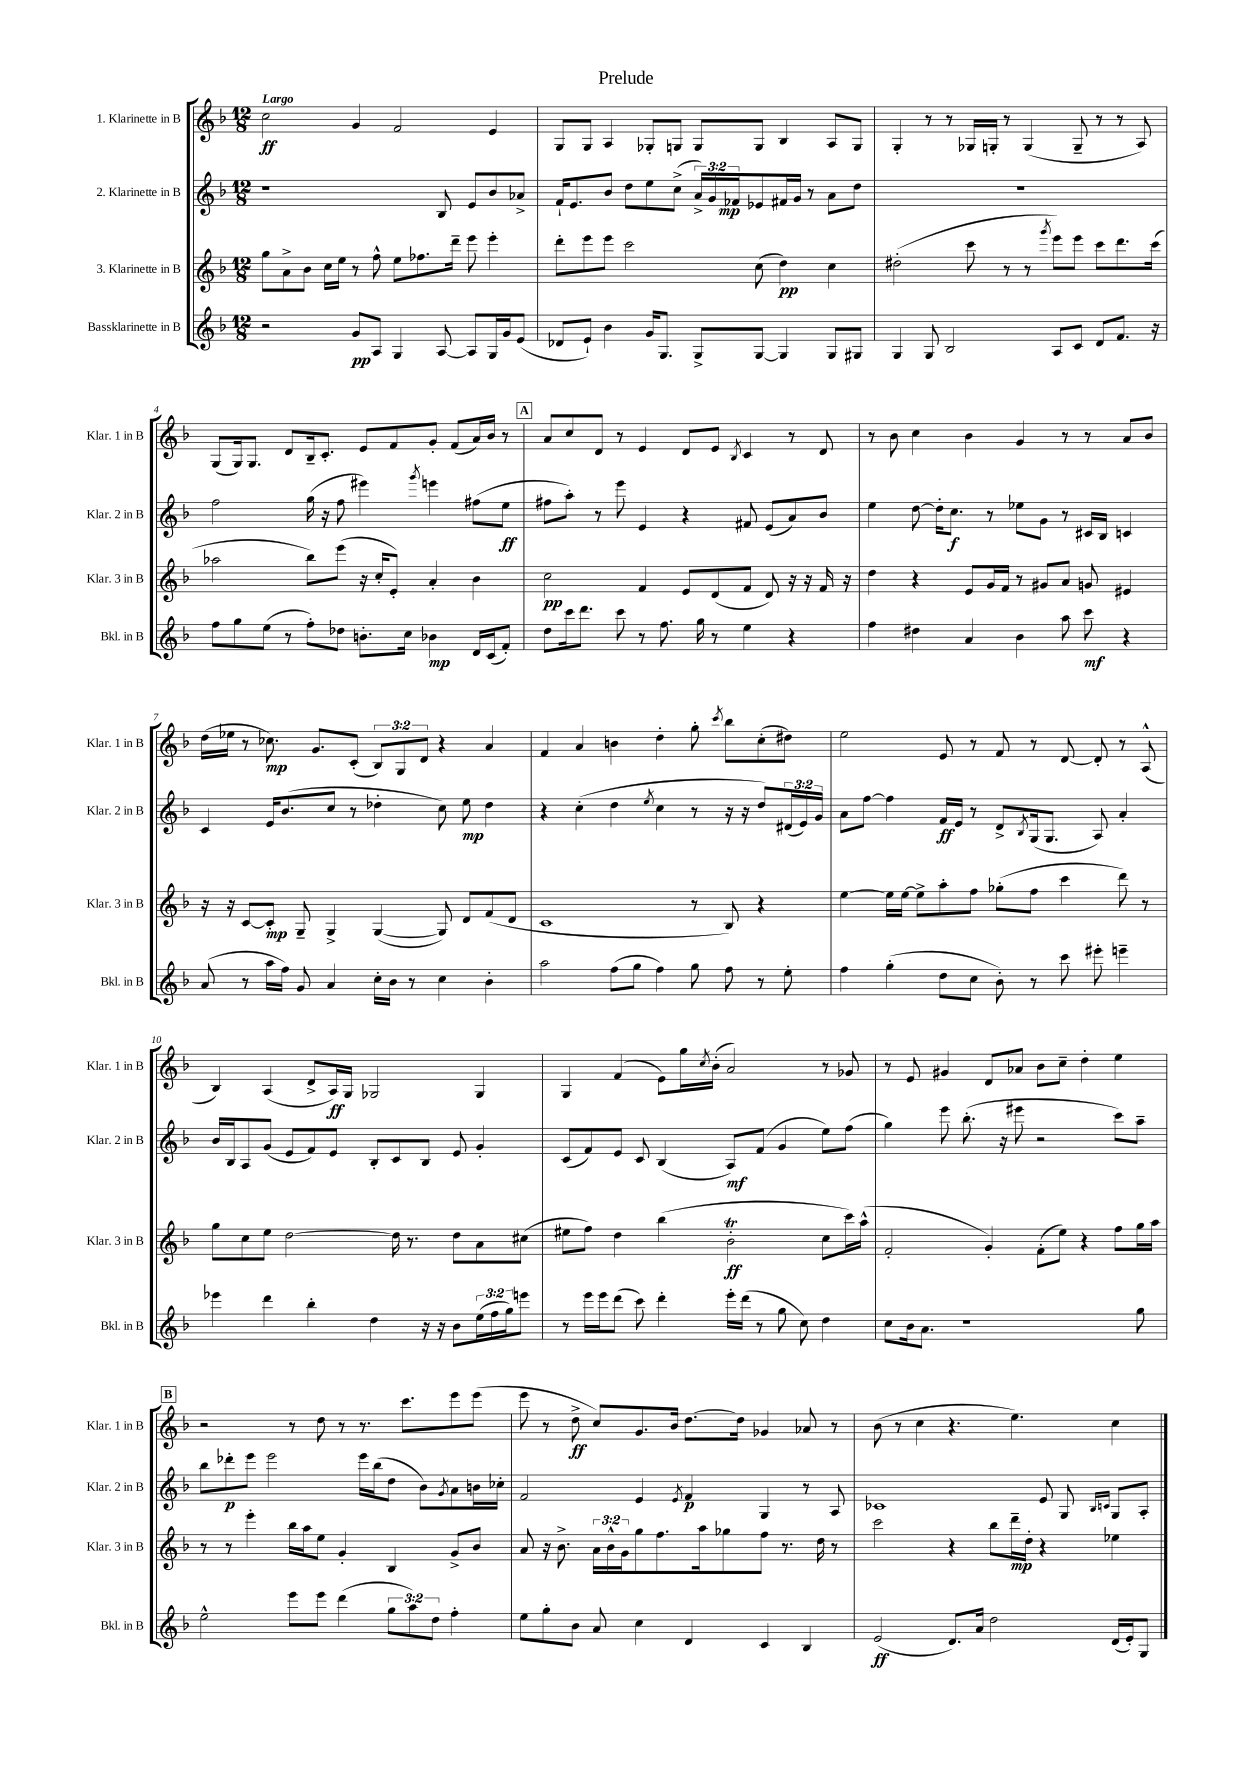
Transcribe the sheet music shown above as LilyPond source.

\header { title = "Prelude" }
<<
\new StaffGroup <<
\new Staff = "s0" \with { instrumentName = "1. Klarinette in B" shortInstrumentName = "Klar. 1 in B" } {
    \clef treble \key f \major \numericTimeSignature \time 12/8 \override Staff.TupletNumber.text = #tuplet-number::calc-fraction-text \tempo "Largo"
    c''2\ff g'4 f'2 e'4 |
    g8 g8 a4 ges8-. g8 g8 g8 bes4 a8 g8 |
    g4-. r8 r8 ges16 g16-. r8 g4( g8-- r8 r8 a8) |
    g8( g16) g8. d'8 bes16-- c'8.-. e'8 f'8 g'8-. f'8( a'16) bes'16 r8 |
    \mark \markup { \box "A" } a'8 c''8 d'8 r8 e'4 d'8 e'8 \acciaccatura { bes8 } c'4 r8 d'8 |
    r8 bes'8 c''4 bes'4 g'4 r8 r8 a'8 bes'8 |
    d''16( ees''16 r8 ces''8.\mp) g'8. c'8-.( \tuplet 3/2 { bes8) g8 d'8 } r4 a'4 |
    f'4 a'4 b'4 d''4-. g''8-. \acciaccatura { c'''8 } bes''8 c''8-.( dis''8) |
    e''2 e'8 r8 f'8 r8 d'8~ d'8-. r8 a8-^( |
    bes4) a4( d'8-> a16\ff) g16 ges2 ges4 |
    g4 f'4( e'8) g''16 \acciaccatura { c''8 } bes'16-.( a'2) r8 ges'8 |
    r8 e'8 gis'4 d'8 aes'8 bes'8 c''8-- d''4-. e''4 |
    \mark \markup { \box "B" } r2 r8 d''8 r8 r8. c'''8. e'''8 e'''8( |
    e'''8 r8 d''8->\ff c''8) g'8. bes'16 d''8.~ d''16 ges'4 aes'8 r8 |
    bes'8( r8 c''4 r4. e''4.) c''4 \bar "|." |
}
\new Staff = "s1" \with { instrumentName = "2. Klarinette in B" shortInstrumentName = "Klar. 2 in B" } {
    \clef treble \key f \major \numericTimeSignature \time 12/8 \override Staff.TupletNumber.text = #tuplet-number::calc-fraction-text
    r1 bes8 e'8 bes'8 aes'8-> |
    f'16-! e'8. bes'8 d''8 e''8 c''8->( \tuplet 3/2 { a'16->) g'16 fes'16\mp } ees'8 fis'16 g'16 r8 a'8 d''8 |
    R1. |
    f''2 g''16( r16 f''8 eis'''4) \acciaccatura { g'''8 } e'''4 fis''8( e''8\ff |
    \mark \markup { \box "A" } fis''8 a''8-.) r8 e'''8 e'4 r4 fis'8 e'8( a'8) bes'8 |
    e''4 d''8~ d''16-. c''8.\f r8 ees''8 g'8 r8 cis'16 bes16 c'4 |
    c'4 e'16 bes'8.( c''8 r8 des''4-. c''8) e''8\mp des''4 |
    r4 c''4-.( d''4 \acciaccatura { e''8 } c''4 r8 r16 r16 d''8) \tuplet 3/2 { dis'16( e'16) g'16 } |
    a'8 f''8~ f''4 f'16\ff e'16 r8 d'8-> \acciaccatura { bes8 } g16( g8. a8) a'4-. |
    bes'16 bes16 a8 g'8( e'8 f'8) e'8 bes8-. c'8 bes8 e'8 g'4-. |
    c'8( f'8) e'8 c'8 bes4( a8\mf) f'8( g'4 e''8) f''8( |
    g''4) e'''8 bes''8.-.( r16 eis'''8 r2 c'''8) a''8-- |
    \mark \markup { \box "B" } bes''8 des'''8-.\p e'''8 e'''2 e'''16 bes''16( d''8 bes'8) \acciaccatura { g'8 } a'8 b'16 ces''16-. |
    f'2 e'4 \acciaccatura { e'8 } f'4\p g4 r8 a8 |
    ces'1 e'8 g8 \grace { bes16 c'16 } g8 a8-. \bar "|." |
}
\new Staff = "s2" \with { instrumentName = "3. Klarinette in B" shortInstrumentName = "Klar. 3 in B" } {
    \clef treble \key f \major \numericTimeSignature \time 12/8 \override Staff.TupletNumber.text = #tuplet-number::calc-fraction-text
    g''8 a'8-> bes'8 c''16 e''16 r8 f''8-^ e''8 fes''8. d'''16-- e'''8 e'''4-. |
    d'''8-. e'''8 e'''8 c'''2 c''8( d''4\pp) c''4 |
    dis''2-.( c'''8 r8 r8 \acciaccatura { g'''8 } e'''8) e'''8 c'''8 d'''8. c'''16( |
    aes''2 bes''8) e'''8( r16 c''16-. e'8-.) a'4-. bes'4 |
    \mark \markup { \box "A" } c''2\pp f'4 e'8 d'8( f'8 d'8) r16 r16 f'16 r16 |
    d''4 r4 e'8 g'16 f'16 r8 gis'8 a'8 g'8 eis'4 |
    r16 r16 c'8~ c'8-.\mp g8-- g4-> g4~( g8) d'8 f'8( d'8 |
    c'1 r8 bes8) r4 |
    e''4~ e''16 e''16~ e''8-> a''8-. f''8 ges''8-.( f''8 c'''4 d'''8) r8 |
    g''8 c''8 e''8 d''2~ d''16 r8. d''8 a'8 cis''8( |
    eis''8 f''8) d''4 bes''4( bes'2-.\trill\ff c''8 c'''16) a''16-^( |
    f'2-. g'4-.) f'8-.( e''8) r4 f''8 g''16 a''16 |
    \mark \markup { \box "B" } r8 r8 e'''4-. bes''16 a''16 e''8 g'4-. bes4 g'8-> bes'8 |
    a'8 r16 bes'8.-> \tuplet 3/2 { a'16 bes'16-^ g'16 } g''8 f''8. a''16 ges''8 f''8 r8. d''16 r8 |
    c'''2 r4 bes''8 d'''16--\mp d''16-. r4 ees''4 \bar "|." |
}
\new Staff = "s3" \with { instrumentName = "Bassklarinette in B" shortInstrumentName = "Bkl. in B" } {
    \clef treble \key f \major \numericTimeSignature \time 12/8 \override Staff.TupletNumber.text = #tuplet-number::calc-fraction-text
    r2 g'8\pp a8 g4 a8~ a8 g16 g'16 e'8( |
    des'8 e'8-!) bes'4 g'16 g8. g8-> g8~ g4 g8 gis8 |
    g4 g8 bes2 a8 c'8 d'8 f'8. r16 |
    f''8 g''8 e''8( r8 f''8-.) des''8 b'8.-. c''16 bes'4\mp d'16 c'16( f'8-.) |
    \mark \markup { \box "A" } d''8 c'''16 d'''8. c'''8 r8 f''8. g''16 r8 e''4 r4 |
    f''4 dis''4 a'4 bes'4 a''8 c'''8\mf r4 |
    a'8( r8 a''16 f''16) g'8 a'4 c''16-. bes'16 r8 c''4 bes'4-. |
    a''2 f''8( g''8 f''4) g''8 f''8 r8 e''8-. |
    f''4 g''4-.( d''8 c''8 bes'8-.) r8 c'''8 eis'''8-. e'''4-- |
    ees'''4 d'''4 bes''4-. d''4 r16 r16 bes'8 \tuplet 3/2 { e''16( f''16 g''16) } e'''8 |
    r8 e'''16 e'''16 d'''8( c'''8) d'''4-. e'''16-. d'''16( r8 g''8 c''8) d''4 |
    c''8 bes'16 a'8. r1 g''8 |
    \mark \markup { \box "B" } e''2-^ e'''8 e'''8 d'''4( \tuplet 3/2 { g''8 a''8) d''8 } f''4-. |
    e''8 g''8-. bes'8 a'8 c''4 d'4 c'4 bes4 |
    e'2\ff( d'8.) a'16 d''2 d'16( e'16-.) g8 \bar "|." |
}
>>
>>
